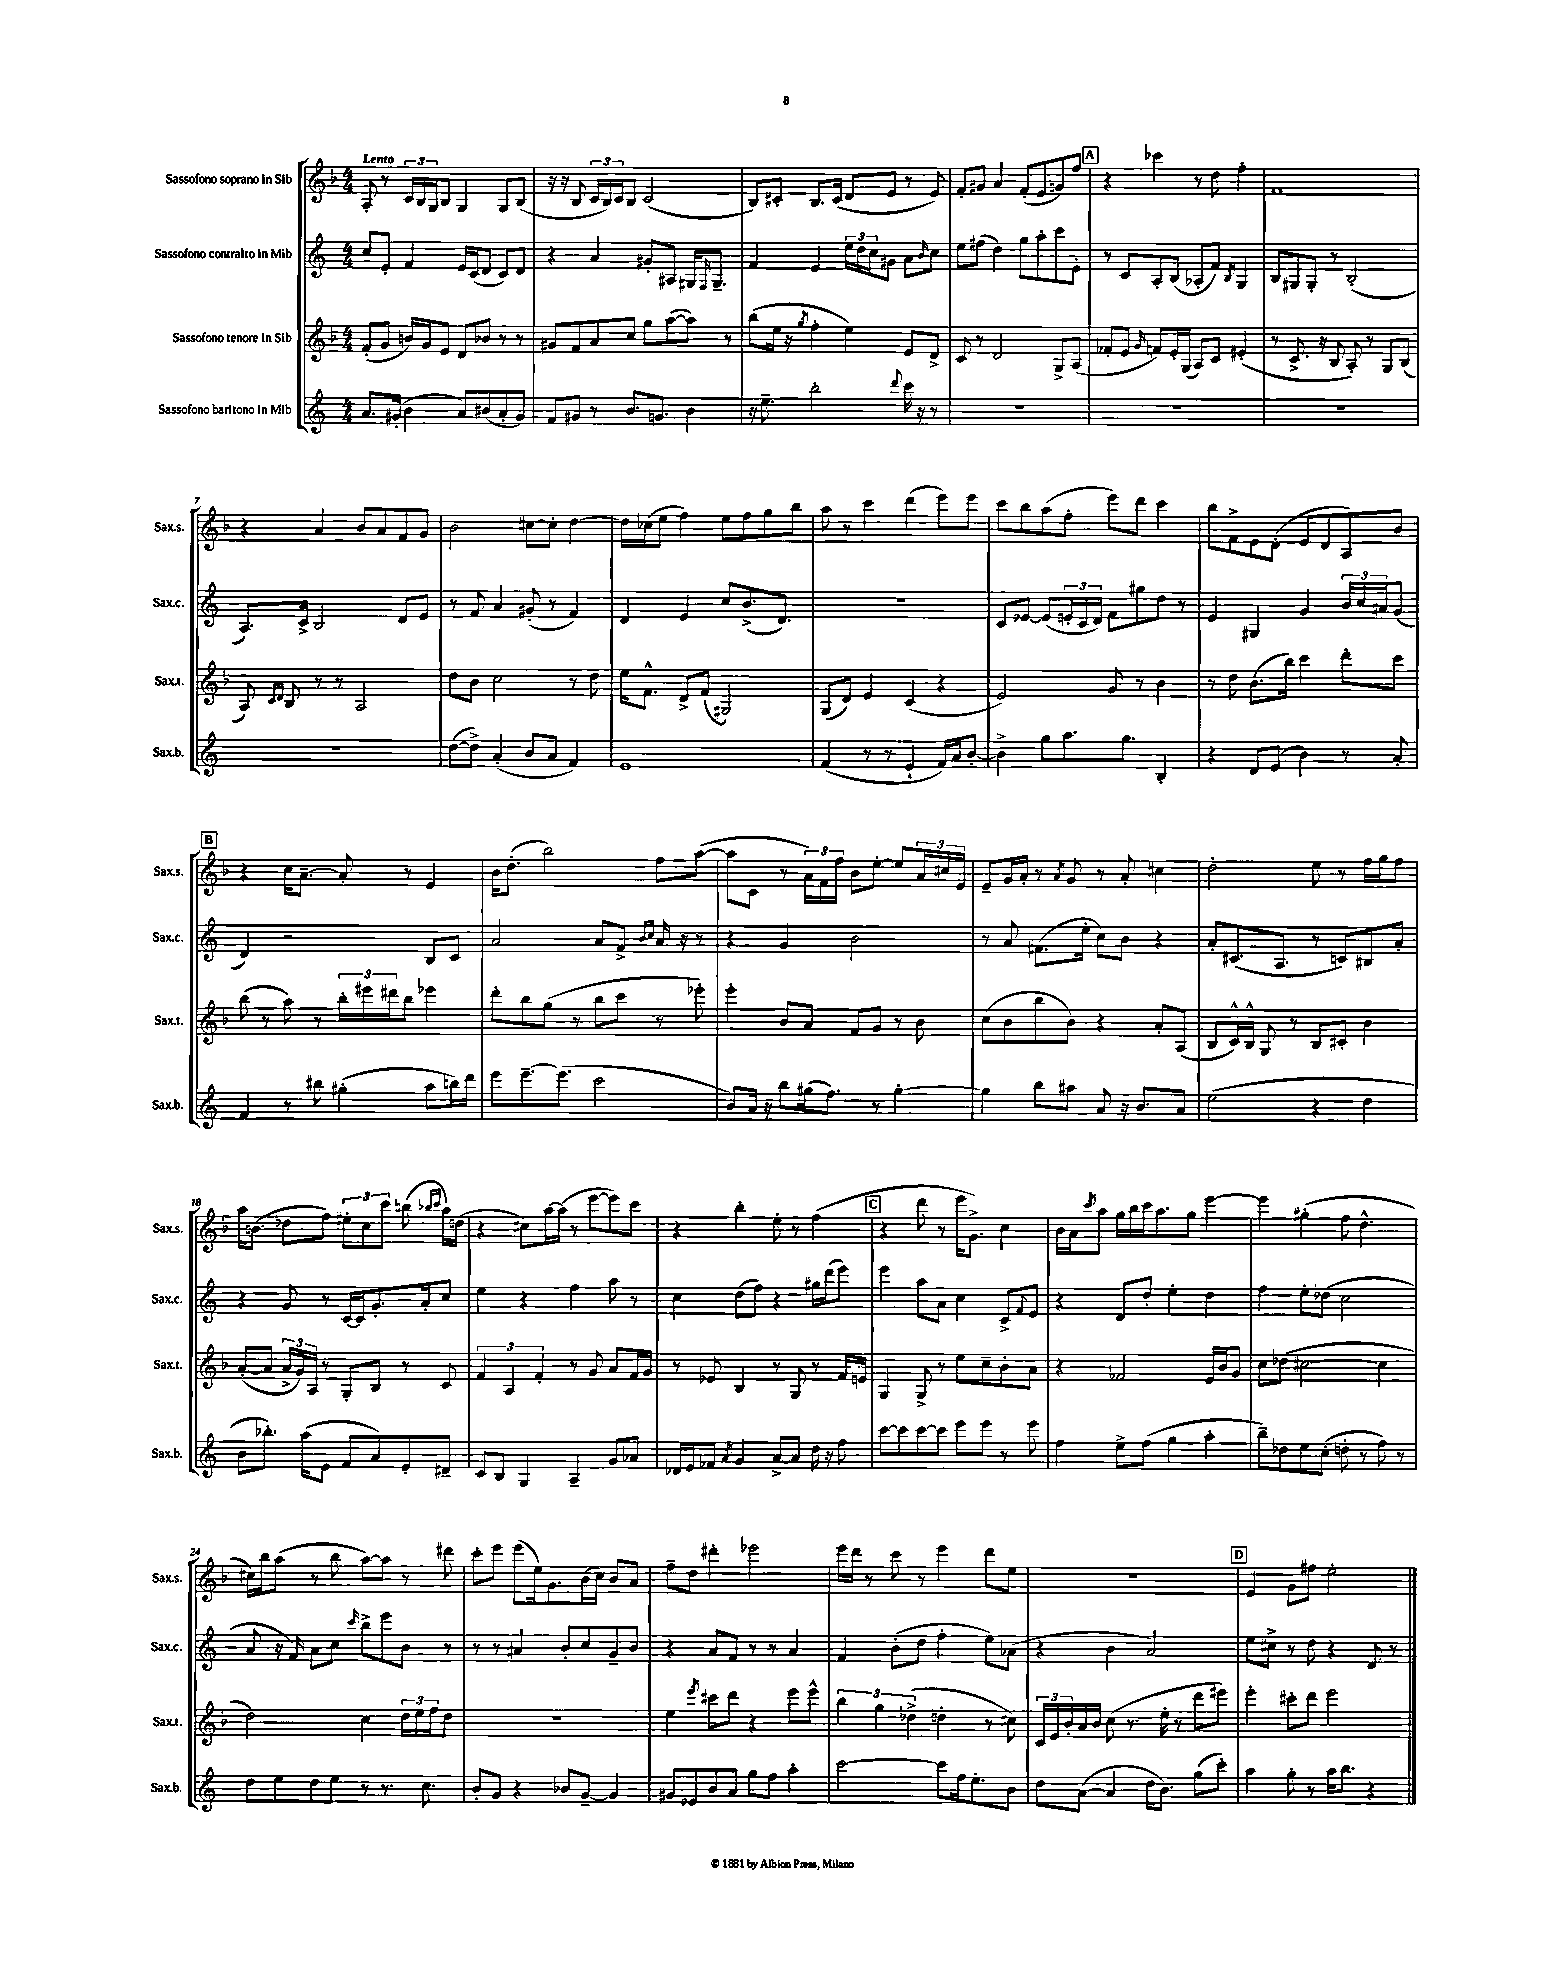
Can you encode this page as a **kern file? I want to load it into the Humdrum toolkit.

**kern	**kern	**kern	**kern
*staff4	*staff3	*staff2	*staff1
*clefG2	*clefG2	*clefG2	*clefG2
*k[]	*k[b-]	*k[]	*k[b-]
*M4/4	*M4/4	*M4/4	*M4/4
8.a	(8f'	8cc	8A'
.	8g	8e'	8r
(16g#'	.	.	.
4b	16b)	4f	24c
.	.	.	24B-
.	16g	.	.
.	.	.	24G
.	8e	.	8B-
8a)	8d	16e	4G
.	.	(16c	.
(8b#	8b-	8d	.
8a'	8r	8c)	8G
8g#)	8r	8d	(8B-
=	=	=	=
8f	8g#	4r	16r
.	.	.	16r
8g#	8f	.	8B-
8r	8a	4a	24c
.	.	.	24B-)
.	.	.	24c
8.b	8cc	.	8B-
.	8gg	8g#'	(2c
8.g	.	.	.
.	([8aa	8A#	.
4b	8aa])	16G#	.
.	.	16qqF	.
.	.	8.G#~	.
.	8r	.	.
=	=	=	=
16r	(8bb-	4f	8B-)
8.ee~	.	.	.
.	16ee	.	8c#'
.	16r	.	.
.	8qgg	.	.
2bb'	4ff'	4e	8.B-
.	.	.	(16c#
.	4ee)	24ee	8d
.	.	24dd	.
.	.	24cc	.
.	.	8g#	8e
8qqddd	.	.	.
16ccc	8e	8a	8r
16r	.	.	.
.	.	16qqb	.
8r	8d^	8cc	8e)
=	=	=	=
1r	8c	8ee	8f'
.	8r	(8ff#	8g#
.	2d	4dd)	4a
.	.	8gg	(8f'
.	.	8aa'	8e
.	8G^	8ccc	8g)
.	(8A	8e'	8ff
=	=	=	=
1r	8f-'	8r	4r
.	8e	8c	.
.	16qqg	.	.
.	8f)	8A'	4ccc-
.	16e'	(8B	.
.	(16G	.	.
.	8A)	8A-'	8r
.	8c	8f)	8dd
.	.	8qB	.
.	(4e#'	4G	4ff'
=	=	=	=
1r	8r	8B	1f
.	8.c^	8G#	.
.	.	8G#'	.
.	16r	.	.
.	8B-	8r	.
.	8A')	(2B'	.
.	8r	.	.
.	8G	.	.
.	(8B-	.	.
=	=	=	=
1r	8A)	8.A)	4r
.	16qqc	.	.
.	16qqd	.	.
.	8B-	.	.
.	.	16c^	.
.	8r	2B	4a
.	8r	.	.
.	2A	.	8b-
.	.	.	8a
.	.	8d	8f
.	.	8e	8g
=	=	=	=
([8dd	8dd	8r	2b-
8dd^])	8b-	8f	.
(4a'	2cc	4a	.
8b	.	(8g#'	[8cc#
8a	.	8r	8cc#']
4f)	8r	4f)	[4dd
.	8dd	.	.
=	=	=	=
1e	16ee	4d	16dd]
.	8.f^^	.	(16cc-
.	.	.	8ee
.	8d^	4e	4ff)
.	(8f	.	.
.	2G#)	8cc	8ee
.	.	(8.b^	8ff
.	.	.	8gg
.	.	8.d)	.
.	.	.	8bb-
=	=	=	=
(4f	(8G	1r	8aa
.	8d)	.	8r
8r	4e	.	4ccc
8r	.	.	.
4e`	(4c	.	(4ddd
16f)	4r	.	8eee)
16a	.	.	.
[8b'	.	.	8eee
=	=	=	=
4b^]	2e)	8c	8ccc
.	.	[8e-	8bb-
8gg	.	(8e-]	(8aa
8.aa	.	24e'	8ff'
.	.	24c	.
.	.	24d)	.
.	8g	8f	8eee)
8.gg	.	.	.
.	8r	8gg#	8ddd
4B'	4b-	8dd	4ccc
.	.	8r	.
=	=	=	=
4r	8r	4e	8bb-
.	8dd	.	8f^
8d	(8.b-	4G#	8e
(8e	.	.	(8d'
.	16bb-)	.	.
4b)	4ccc	4g	8e
.	.	.	8d
8r	8ddd'	24b	8A)
.	.	24cc	.
.	.	24a#	.
8a'	8ccc	(8g	8b-
=	=	=	=
4f	(8bb-	4d)	4r
.	8r	.	.
8r	8aa)	2r	16cc
.	.	.	[8.a~
8bb#	8r	.	.
(4gg#'	24bb-'	.	8a']
.	24eee#	.	.
.	24ddd#	.	.
.	8bb-	.	8r
8aa	4eee-	8B	4e
16bb)	.	8c	.
16ddd	.	.	.
=	=	=	=
8eee	8ddd'	2a	16b-
.	.	.	(8.dd'
[8.eee~	8bb-	.	.
.	(8gg	.	2bb-)
(8.eee]	.	.	.
.	8r	.	.
2ccc	8bb-	8a	.
.	8ccc	8f^	.
.	.	16qqb	.
.	.	16qqcc	.
.	8r	16a	8ff
.	.	16r	.
.	8eee-')	8r	([8aa
=	=	=	=
8b)	4eee'	4r	8aa]
16a	.	.	8c
16r	.	.	.
8bb	8b-	4g	8r
(16gg#	8a	.	24a)
.	.	.	24f
8.ff)	.	.	.
.	.	.	24ff
.	8f	2b	8b-
8r	8g	.	[8ee'
[4gg#'	8r	.	8ee]
.	8b-	.	24a
.	.	.	24cc#
.	.	.	24e
=	=	=	=
4gg#]	(8cc	8r	8e~
.	8b-	8a	16g
.	.	.	16a'
8bb	8bb-	(8.f#	8r
.	.	.	8qa
8aa#	8b-)	.	8g
.	.	16ee'	.
8a	4r	8cc)	8r
16r	.	8b	8a'
8.b	.	.	.
.	8a'	4r	4cc#
8a	(8A	.	.
=	=	=	=
(2ee	8B-	8a'	2dd'
.	16c^^)	(8.c#	.
.	16B-^^	.	.
.	8G	.	.
.	.	8.A	.
.	8r	.	.
4r	8B-	8r	8ee
.	8c#'	8c)	8r
4dd	4b-	8B#	16ff
.	.	.	16gg
.	.	8a'	8ff
=	=	=	=
8b	([8a'	4r	16aa
.	.	.	(8.b
8.bb-')	8a]	.	.
.	24a^	8g	8dd-
.	24g)	.	.
(16aa	.	.	.
.	24A	.	.
8e	8r	8r	8ff)
8f	8G'	[16c	12ee#'
.	.	16c]	.
.	.	.	12cc
8a)	8B-	8.g'	.
.	.	.	12ccc
8e'	8r	.	(8bb
.	.	16a'	.
.	.	.	16qqbb-
.	.	.	16qqccc
8d#~	8c	8cc	16aa)
.	.	.	(16dd
=	=	=	=
8c	6f	4ee	4r
8B	.	.	.
.	6A	.	.
4G	.	4r	8cc#)
.	6f'	.	.
.	.	.	[16aa
.	.	.	(16aa]
4A~	8r	4ff	8r
.	8g	.	[8eee
8g	8a	8aa	8eee])
8a-	16f	8r	8ccc
.	16g	.	.
=	=	=	=
16d-	8r	4cc	4r
16e	.	.	.
8f-	8e-	.	.
8qa	.	.	.
4g	4B-	(8dd	4bb-'
.	.	8ff)	.
[8a^	8r	4r	8ee'
8a]	8G	.	8r
16dd	8r	16gg#	(4ff
16r	.	(16ddd	.
8ff	16f	8eee)	.
.	16e	.	.
=	=	=	=
[8ccc	4G	4eee	4r
8ccc]	.	.	.
[8ccc	8G^	8aa	8ddd
8ccc]	8r	8a	8r
8eee	8ee	4cc	16eee
.	.	.	8.g^)
8eee	8cc~	.	.
8r	8b-'	8c^	4cc
.	.	8qqf	.
8eee	8a	8e	.
=	=	=	=
4ff	4r	4r	16b-
.	.	.	16a
.	.	.	8qccc
.	.	.	8aa
8ee^	2f-	8d	16gg
.	.	.	16bb-
(8ff	.	8dd'	16ccc
.	.	.	8.aa
4gg	.	4ee'	.
.	.	.	8gg
4aa'	16e	4dd	[4eee
.	16b-	.	.
.	8g	.	.
=	=	=	=
8bb~)	8cc	4ff	4eee]
8dd-	(8dd-	.	.
8ee	[2cc#	8ee'	(4gg#'
(8cc'	.	(8dd-	.
8dd'	.	2cc	8ff
8r	.	.	4.dd^^
8ff)	4cc#]	.	.
8r	.	.	.
=	=	=	=
8dd	2dd)	8a	16cc#)
.	.	.	16bb-
8ee	.	16r	(8aa
.	.	16f)	.
8dd	.	8a	8r
8ee	.	8cc	8bb-
.	.	16qqccc	.
8r	4cc	8bb^	[8aa)
8.r	.	8eee	8aa]
.	24dd	8b	8r
.	24ee	.	.
8.cc	.	.	.
.	24ff	.	.
.	8dd	8r	8ddd#
=	=	=	=
8b'	1r	8r	8ccc'
8g	.	8r	8eee
4r	.	4a#	(8eee
.	.	.	16ee)
.	.	.	8.g
8b-	.	8b'	.
[8g~	.	8cc	(16b-
.	.	.	16cc)
4g]	.	8g~	8b-
.	.	8b	8a
=	=	=	=
8g#	4ee	4r	8ff~
8e-	.	.	8dd
.	8qeee	.	.
8b	8ccc#	8a	4ddd#'
8a	8ddd	8f	.
8gg	4r	8r	2eee-
8ff	.	8r	.
4aa'	8eee	4a	.
.	8eee^^	.	.
=	=	=	=
[2ccc	6bb-	4f	16eee
.	.	.	16ddd
.	.	.	8r
.	6gg	.	.
.	.	(8b'	8ccc
.	(6dd-^	.	.
.	.	8dd	8r
8ccc]	4dd'	4ff'	4eee
16ff	.	.	.
8.ee'	.	.	.
.	8r	8ee)	8ddd
8b	8cc#)	(8a-	8ee
=	=	=	=
8dd	24c	4r	1r
.	24e	.	.
.	24b-'	.	.
([8a	16a	.	.
.	16b-	.	.
4a]	(8cc	4b	.
.	8.r	.	.
16dd	.	2a)	.
8.b)	16ee'	.	.
.	8r	.	.
(8gg	8ddd	.	.
8ccc')	8eee#)	.	.
=	=	=	=
4aa	4eee'	8ee	4e
.	.	8cc#^	.
8gg'	8ccc#'	8r	8g
8r	8ddd	8dd	8ff#
16aa	2eee	4r	2ee'
8.bb	.	.	.
4r	.	8d	.
.	.	8r	.
==	==	==	==
*-	*-	*-	*-
